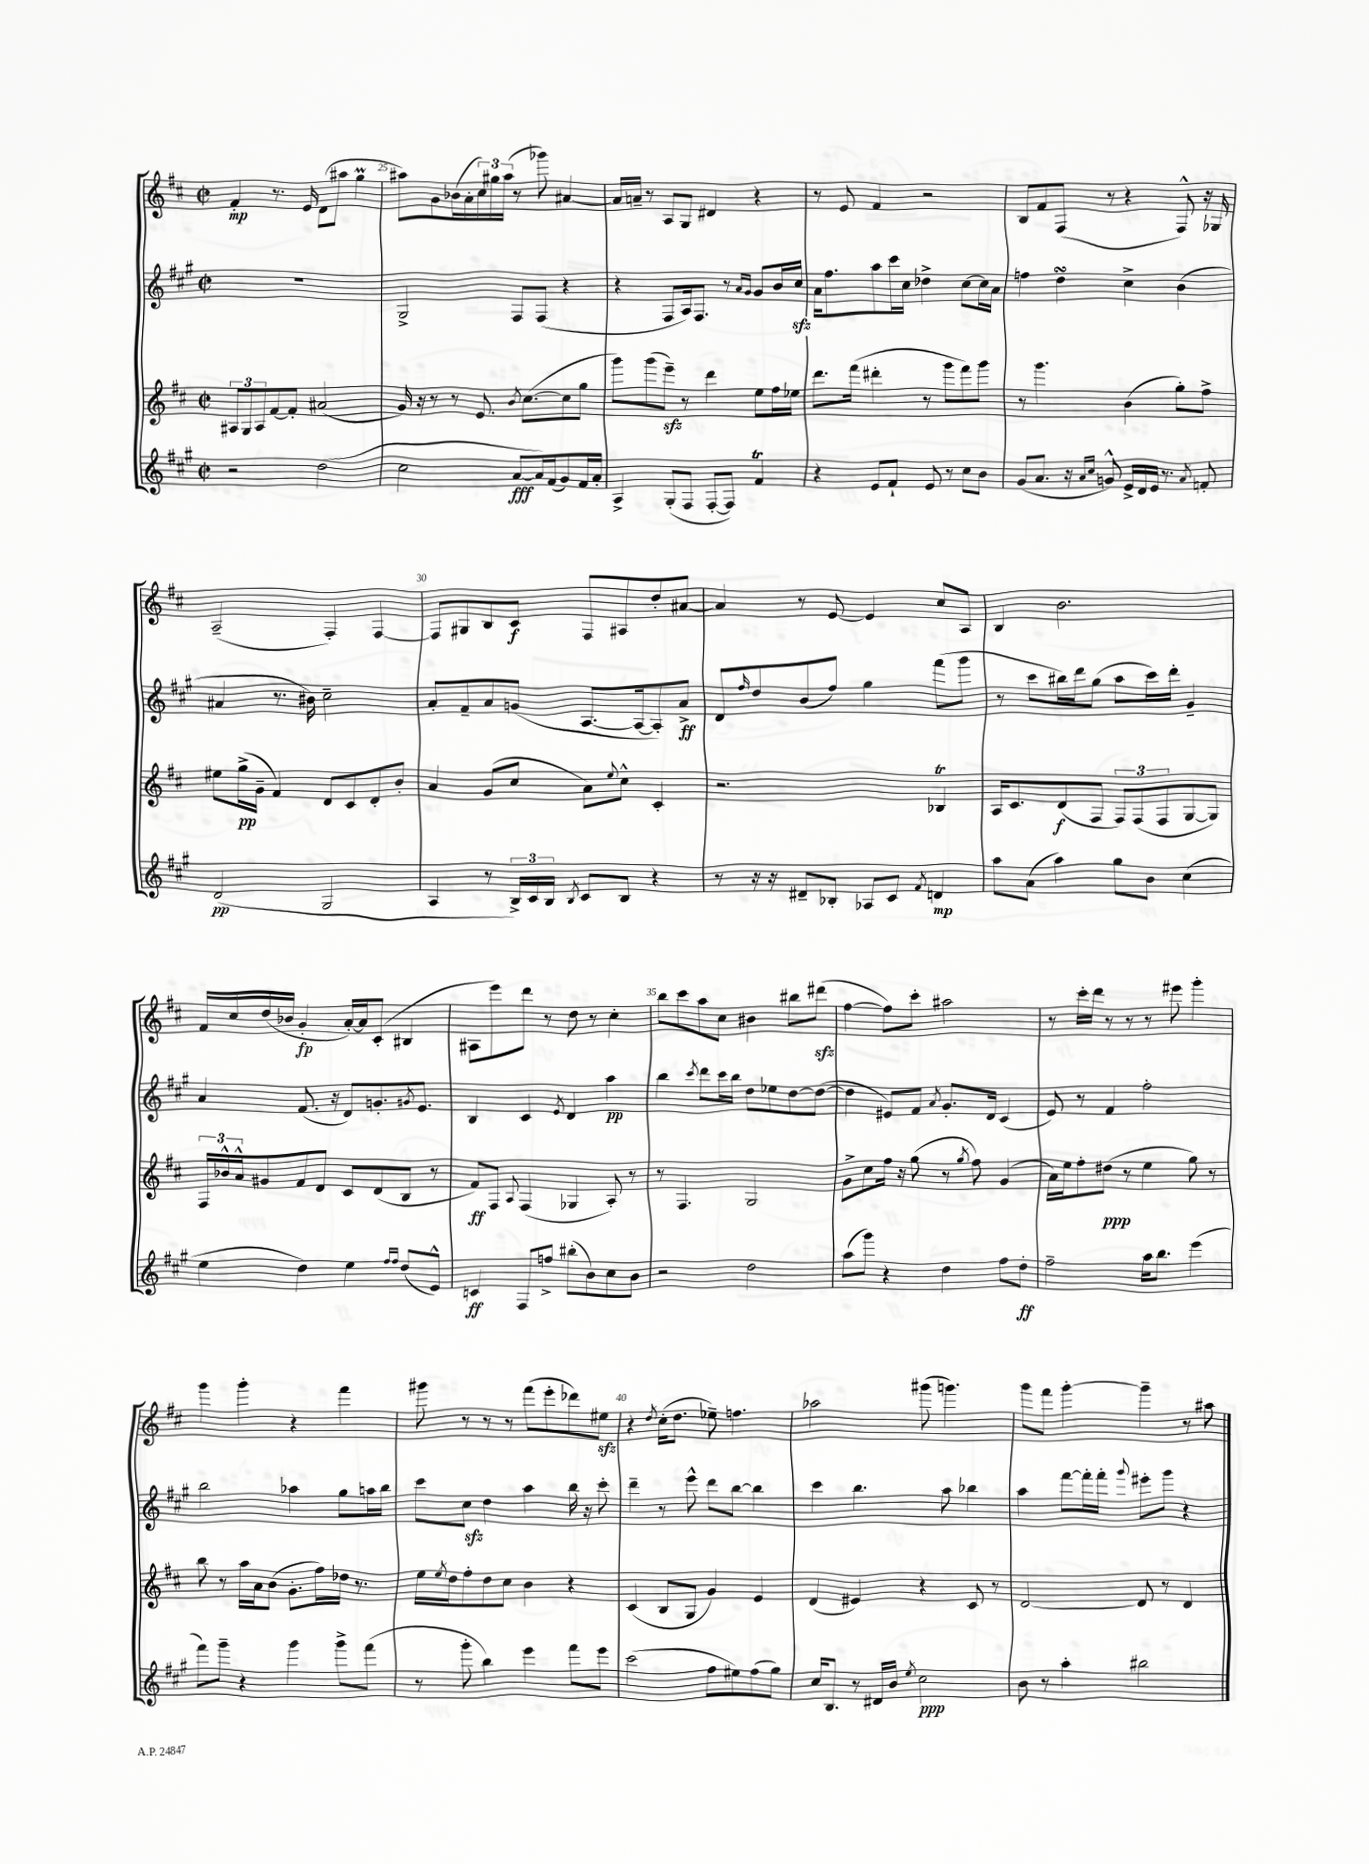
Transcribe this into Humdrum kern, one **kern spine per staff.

**kern	**kern	**kern	**kern
*staff4	*staff3	*staff2	*staff1
*clefG2	*clefG2	*clefG2	*clefG2
*k[f#c#g#]	*k[f#c#]	*k[f#c#g#]	*k[f#c#]
*M2/2	*M2/2	*M2/2	*M2/2
*met(c|)	*met(c|)	*met(c|)	*met(c|)
2r	12A#/L	1r	4f#'/
.	12G/	.	.
.	12A#/	.	.
.	[8f#/	.	8.r
.	8f#'/]J	.	.
.	.	.	16e/
(2dd\	(2a#/	.	(8d\L
.	.	.	8aa#\J
.	.	.	4gg\
=	=	=	=
2cc#\	16g/)	2G#^/	8aa#\L)
.	16r	.	.
.	8r	.	8g\
.	8r	.	(16b-\L
.	.	.	16a'\
.	8.e/	.	24cc#\)
.	.	.	24gg#\
.	.	.	(24aa#\JJ
[8a/L	.	8F#/L	8r
.	8qb/	.	.
.	([8.cc#\L	.	.
16a/]L)	.	(8F#/J	8ggg-\)
(16f#/J	.	.	.
8g#/)	8cc#\]	4r	[4a#/
16f#/L	8gg\J	.	.
16a'/JJ	.	.	.
=	=	=	=
4A^/	8ggg\L)	4r	16a#/]LL
.	.	.	16a~/JJ
.	(8ggg\	.	8r
(8G#'/L	8eee~\J)	8F#/L	8A/L
8F#/J	8r	16A/k)	8G/J
.	.	8.F#/J	.
[8F#'/L	4ddd\	.	4d#/
8F#/]J)	.	8r	.
.	.	16qqa/LL	.
.	.	16qqg#/JJ	.
4f#/	8ee\L	8g#/L	4r
.	16ff#\L	16b/L	.
.	16ee-\JJ	16cc#/JJ	.
=	=	=	=
4r	8.ddd\L	16a\LK	8r
.	.	8.ff#\	.
.	.	.	8e/
.	(16fff#\Jk	.	.
8e/L	4ddd#'\	8aa\	4f#/
8f#`/J	.	16ccc#\L	.
.	.	16cc#\JJ	.
8e/	8r	4dd-^\	2r
8r	8ggg\L	.	.
8cc#\L	8fff#\)	[8cc#\L	.
8b\J	8ggg\J	16cc#\]L	.
.	.	16a\JJ	.
=	=	=	=
(8g#/L	8r	4ff\	8B/L
8.a/J	4.ggg\	.	8f#/
.	.	4dd\	(8F#/J
16r	.	.	.
16qqa/LL	.	.	.
16qqcc#/JJ	.	.	.
8g^^/)	.	.	8r
16e^/LL	(4b\	4cc#^\	4r
16d/	.	.	.
16e/JJ	.	.	.
8.r	.	.	.
.	8gg'\L)	(4b\	8F#^^/)
8qa/	.	.	.
8f'/	8ff#^\J	.	16r
.	.	.	16G-/
=	=	=	=
(2d/	8ee#\L	4a#/	(2A~/
.	(16gg^\L	.	.
.	16g~\JJ	.	.
.	4f#/)	8.r	.
.	.	16b#\)	.
2G#/	8d/L	2cc#~\	4F#'/)
.	8c#/	.	.
.	8d'/	.	[4F#/
.	8b'/J	.	.
=	=	=	=
4A/	4a/	8a'/L	8F#/]L
.	.	8f#~/	8G#/
8r	(8g/L	8a/	8B/
24B^/LL)	8cc#/J	(8g/J	8c#/J
24c#/	.	.	.
24B/JJ	.	.	.
8qB/	.	.	.
8c#/L	8a\L)	[8.A/L	8F#/L
.	8qqee/	.	.
8B/J	8cc#^^\J	.	8A#/
.	.	16A/_k	.
4r	4c#'/	8A'/])	8dd'/
.	.	8a^/J	[8a#/J
=	=	=	=
8r	2.r	8d/L	4a#/]
.	.	16qqff#/	.
16r	.	8dd/	.
16r	.	.	.
8d#~/L	.	(8b/	8r
8B-'/J	.	8ff#/J)	[8e/
8A-/L	.	4gg#\	4e/]
8c#/J	.	.	.
8qf#/	.	.	.
4d/	4B-/	(8fff#\L	8cc#/L
.	.	8ggg#\J	8A/J
=	=	=	=
8aa\L	16A/LK	8r	4B/
.	8.c#/	.	.
(8a\J	.	8ccc#\L	.
4aa\)	(8d/	16bb#\L)	2.b\
.	.	16ddd\J	.
.	8F#/J	(8gg#\J	.
8gg#\L	12F#/L)	8aa\L	.
.	(12F#/	.	.
8b\J	.	16ccc#\L)	.
.	12F#/	.	.
.	.	16ddd'\JJ	.
(4cc#\	[8G/	4g#~/	.
.	8G/]J)	.	.
=	=	=	=
4ee\	24F#/LL	4a/	16f#/LL
.	24b-^^/	.	.
.	.	.	16cc#/
.	24a^^/J	.	.
.	8g#/	.	(16dd/
.	.	.	16b-/JJ
4dd\)	8f#/	(8.f#/	4g'/
.	8d/J	.	.
.	.	16r	.
4ee\	8c#/L	8d/L)	[16a'/LL)
.	.	.	16a/]J
.	(8d/	8.g'/	(8c#'/J
16qqff#/LL	.	.	.
16qqff#/JJ	.	.	.
(8dd/L	8B/J	.	4B#/
.	.	8qg#/	.
.	.	8.e/J	.
8e^^/J)	8r	.	.
=	=	=	=
4c/	8f#/L)	4B/	8A#\L
.	8F#/J	.	8eee\)
.	8qqA/	.	.
8F#/L	(4F#/	4c#/	8ddd\J
8ff^/J	.	.	8r
.	.	8qe/	.
(8bb#'\L	4G-/	4d/	8dd\
8b\)	.	.	8r
8cc#\	8A'/)	4aa\	4cc#'\
8b\J	8r	.	.
=	=	=	=
2r	8r	4bb\	8bb\L
.	4.F#/	.	8ccc#\
.	.	8qccc#/	.
.	.	8ddd\L	8aa\
.	.	16ccc#\L	8cc#\J
.	.	16bb\JJ	.
2dd\	2G/	8dd\L	4b#\
.	.	8ee-\	.
.	.	[8dd\	8bb#\L
.	.	(8dd\_J	(8ddd#\J
=	=	=	=
(8aa\L	8g^\L	4dd\]	[4ff#\
8ggg#\J)	8cc#\	.	.
4r	16ff#\Jk	8e#/L)	8ff#\]L)
.	16r	.	.
.	(8gg\	8f#/J	8ccc#'\J
.	.	8qa/	.
4dd\	8r	8.g#'/L	2aa#\
.	8qgg/	.	.
.	8ff#\)	.	.
.	.	16d/Jk	.
8ff#\L	(4g/	(4c#/	.
8dd'\J	.	.	.
=	=	=	=
2ff#~\	16a\LL)	8e/)	8r
.	16ee\J	.	.
.	8ff#'\	8r	16ccc#'\LL
.	.	.	16ddd\JJ
.	(8dd#\J	4f#/	8r
.	8r	.	8r
16aa\LK	4ee\	2ff#'\	8r
8.bb\J	.	.	.
.	.	.	8eee#\
(4eee\	8gg\)	.	4ggg'\
.	8r	.	.
=	=	=	=
8fff#\L)	8bb\	2bb\	4ggg\
8ggg#~\J	8r	.	.
4r	16aa\LL	.	4ggg'\
.	16a\J	.	.
.	(8b\J	.	.
4ggg#\	8.g'\L	4aa-\	4r
.	16ff#\L)	.	.
8ggg#^\L	16dd-\JJ	8gg#\L	4fff#\
.	8.r	.	.
(8fff#\J	.	16aa\L	.
.	.	16bb\JJ	.
=	=	=	=
8r	16ee\LL	8ccc#\L	8ggg#\
.	8qee/	.	.
.	16dd\J	.	.
8ggg#'\	8ff#'\	8cc#\J	8r
4bb\)	8dd\	4dd\	8r
.	8cc#\J	.	8r
4eee\	4b\	4aa\	(8fff#\L
.	.	.	8eee'\
8fff#\L	4r	16bb\	8ddd-\)
.	.	16r	.
8eee\J	.	8ccc#'\	8ee#\J
=	=	=	=
(2ccc#\	(4c#/	4ddd~\	4r
.	.	.	8qdd/
.	8B/L	8r	(16cc#'\LK
.	.	.	8.dd\J
.	8G/J	8eee^^\	.
8ff#\L	4g/)	8ddd\L	8ee-~\)
8ee#\)	.	[8bb\J	4.ff\
(8ff#\	4e/	4bb\]	.
8gg#\J)	.	.	.
=	=	=	=
16cc#/LK	(4d/	4ccc#\	2aa-\
8.B/J	.	.	.
8r	4e#/)	4.bb\	.
16d#/LL	.	.	.
16b/JJ	.	.	.
8qee/	.	.	.
2cc#\	4r	.	(8ggg#\
.	.	8aa\	4.ggg\)
.	8c#/	4bb-\	.
.	8r	.	.
=	=	=	=
8b\	[2d/	4aa\	8ggg\L
8r	.	.	8fff#\J
4aa'\	.	[8fff#\L	[4ggg'\
.	.	16fff#'\]L	.
.	.	16fff#'\JJ	.
.	.	8qqggg#/	.
2bb#\	8d/]	8eee#'\L	4ggg~\]
.	8r	8ggg#\J	.
.	4d/	4r	8r
.	.	.	8aa#\
==	==	==	==
*-	*-	*-	*-
